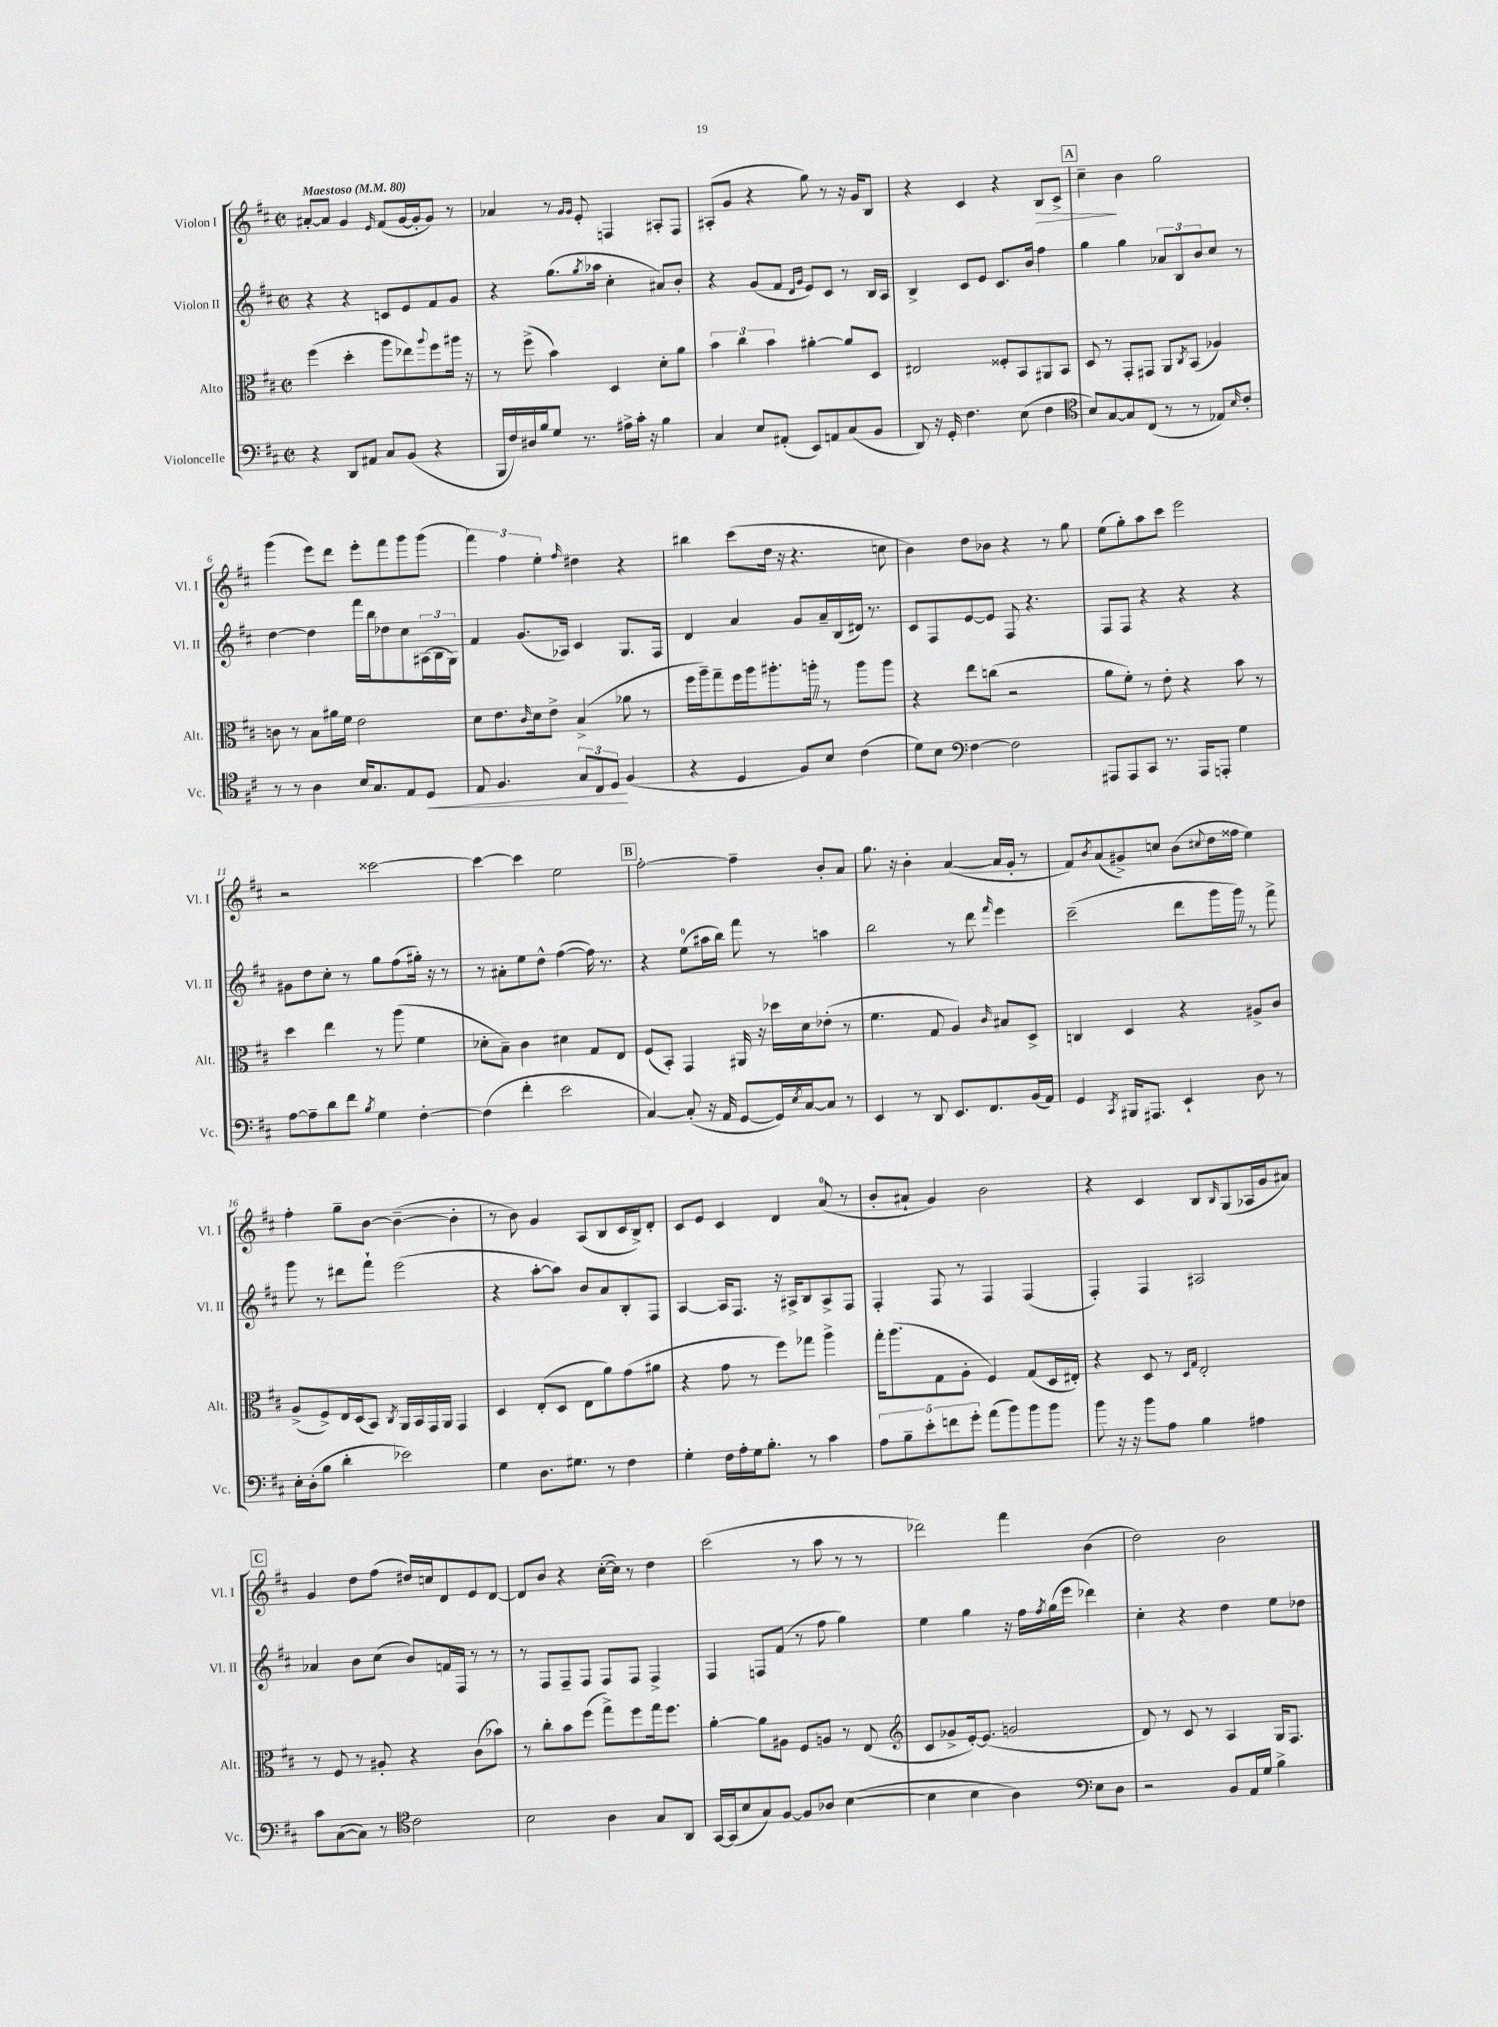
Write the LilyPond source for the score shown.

<<
\new StaffGroup <<
\new Staff = "s0" \with { instrumentName = "Violon I" shortInstrumentName = "Vl. I" } {
    \clef treble \key d \major \defaultTimeSignature \time 2/2 \tempo "Maestoso" 4 = 80
    ais'8~-. ais'8 g'4 \grace { e'16 } fis'8( g'16~ g'16-. g'8) r8 |
    aes'4 r8 \grace { g'16 g'16 } e'8-. f4 ais8-. f8 |
    ais8-.( g'8 r4 g''8) r8 r16 g'16 b8 |
    r4 cis'4 r4 b8\> cis'8-> |
    \mark \markup { \box "A" } cis''4--\! b'4 g''2 |
    g'''4( e'''8) d'''8 e'''8-. fis'''8 g'''8 g'''8( |
    \tuplet 3/2 { fis'''4) fis''4 e''4-. } \grace { fis''16 } dis''4 r4 |
    bis''4 cis'''8( d''16 r16 r4. c''8 |
    b'4) d''8 bes'8 r4 r8 g''8 |
    e''8( g''8-.) a''8 cis'''8 e'''2 |
    r2 cisis'''2~ |
    cisis'''4~ cisis'''4 e''2 |
    \mark \markup { \box "B" } fis''2~-. fis''4-- b'8-. a'8 |
    g''8. r16 b'4-. a'4~( a'16 g'16-. r8 |
    fis'8) \acciaccatura { b'8 } a'8( gis'8->) c''8 b'8( \appoggiatura { cis''8 } d''16 fisis''16 e''4) |
    fis''4-. g''8-- b'8~ b'4~--( b'4-. |
    r8 b'8) g'4 a8( b8 cis'16 b16->) d'8-. |
    cis'8 e'8 cis'4 d'4 a'8-0( r8 |
    b'8-. ais'8-! g'4) b'2 |
    r4 cis'4 b8 \grace { b16 } g8( aes16 g'16 ais'8) |
    \mark \markup { \box "C" } g'4 d''8 fis''8( dis''16) c''16 d'8 e'8 d'8~ |
    d'8 b'8 r4 cis''16~-.( cis''16) r8 d''4 |
    cis'''2( r8 a''8 r8 r8 |
    des'''2) fis'''4 b'4( |
    d''2) b'2 \bar "|." |
}
\new Staff = "s1" \with { instrumentName = "Violon II" shortInstrumentName = "Vl. II" } {
    \clef treble \key d \major \defaultTimeSignature \time 2/2
    r4 r4 c'8 e'8 fis'8 g'8 |
    r4 g''8.( \acciaccatura { g''8 } aes''16 cis''4-. ais'8) b'8-. |
    r4 g'8( fis'8 \grace { d'16 g'16 } e'8) cis'8 r8 b16 a16 |
    b4-> cis'8 e'8 cis'8. b'16 fis''4 |
    \mark \markup { \box "A" } g''4 g''4 \tuplet 3/2 { aes'8 b8 b'8 } cis''8 r8 |
    d''4~ d''4 fis'''16 b''16 des''8 cis''8 \tuplet 3/2 { ais16( b16 g16) } |
    fis'4 g'8.( aes16) cis'4 g8. fis16 |
    d'4 a'4 g'8 a'16-- b16( dis'16) r8. |
    cis'8 fis8 e'8~ e'8 fis8 r4. |
    fis8 fis8 r4 r4 r4 |
    gis'8 d''8 cis''8-. r8 g''8 fis''8( gis''16-.) r16 r8 |
    r8 ais'8-. e''8 d''8-^ fis''4~( fis''16) r8. |
    \mark \markup { \box "B" } r4 e''8-0( ais''16 b''16) fis'''8 r8 a''4 |
    b''2 r8 d'''8 \grace { fis'''16 } e'''4 |
    cis'''2--( d'''8 g'''16 g'''16) \once \override BreathingSign.text = \markup { \musicglyph "scripts.caesura.straight" } \breathe r8 fis'''8-> |
    g'''8 r8 dis'''8 fis'''8-! e'''2( |
    r4 a''8~-. a''8) b'8 a'8 b8-. fis8 |
    a4~ a16 fis8. r16 ais16-> b8 ais8-> fis8 |
    fis4-. fis8 r8 fis4 fis4( |
    fis4-.) fis4 ais2 |
    \mark \markup { \box "C" } aes'4 b'8 cis''8( b'8) f'16 fis16 r8 r8 |
    r8 fis8 fis8-- fis8 fis8 fis8 fis4-> |
    fis4 f8 fis'8( r8 fis''8 g''4) |
    e''4 g''4 r16 fis''16 \acciaccatura { fis''8 } g''16( e'''16 des'''4) |
    cis''4-. r4 d''4 e''8 des''8 \bar "|." |
}
\new Staff = "s2" \with { instrumentName = "Alto" shortInstrumentName = "Alt." } {
    \clef alto \key d \major \defaultTimeSignature \time 2/2
    fis''4( d''4-. a''8 ees''8) \appoggiatura { a''8 } fis''8 ais''16 r16 |
    r8 fis''8->( b'4) d4 d'8-. a'8 |
    \tuplet 3/2 { b'4 cis''4 b'4 } ais'4~-. ais'8 d8 |
    eis2 fisis8-. b,8 ais,8 b,8 |
    \mark \markup { \box "A" } d8 r8 g,8-. gis,8 a,8 \acciaccatura { cis8 } b,8( aes4) |
    c'8 r8 b8 ais'16 fis'16 e'2 |
    d'8 e'8. \grace { cis'16 } d'16 e'8-> b4->( aes'8 r8 |
    fis''16 a''16--) g''8-- fis''16 a''16 ais''8.-. a''16-. \once \override BreathingSign.text = \markup { \musicglyph "scripts.caesura.straight" } \breathe r8 a''8 a''8 |
    r4 e''8 c''8( r2 |
    a'8 fis'8-.) r8 e'8-. r4 b'8 r8 |
    d''4 e''4 r8 a''8( fis'4 |
    des'8-. b8--) cis'4 dis'4 g8 e8 |
    \mark \markup { \box "B" } fis8( b,8-.) g,4 ais,16 r16 des''16 d'16 ees'8-.( r8 |
    fis'4. g8 a4) \grace { cis'16 } bis8 d8-> |
    c4 d4 r4 ais8-> cis'8 |
    a8->( fis8->) e16 d16( b,8) \acciaccatura { cis8 } a,16 b,16 g,16 a,16 g,4 |
    d4 e8-.( d8 e8 a'8) g'8( ais'8 |
    r4 g'8 r8 fis''8) ges''8 a''4-> |
    g''16-. a''8.( g8 a8-. fis4) g8( d16 eis16-.) |
    r4 d8 r8 \grace { d16 g16 } e2-. |
    \mark \markup { \box "C" } r8 fis8 r8 ais8-. r4 cis'8( bes'8) |
    r8 cis''8-. b'8 fis''8( g''8->) fis''8 g''16 fis''8. |
    a'4~-. a'8 ais8 fis8 a8 r8 e8( |
    \clef treble cis'8 ges'8-> e'16~-.) e'8.( g'2 |
    d'8) r8 cis'8 r8 a4 g16 fis8. \bar "|." |
}
\new Staff = "s3" \with { instrumentName = "Violoncelle" shortInstrumentName = "Vc." } {
    \clef bass \key d \major \defaultTimeSignature \time 2/2
    r4 d,8 ais,8 cis8 b,8( r4 |
    b,,16 fis16) dis16 b16 g8 r8. ais16-> cis'16-. r16 b4 |
    cis4 e8 ais,8-.( e,8) a,8 cis8( b,8 |
    d,8) r16 g,16-. fis4. e8( fis4 |
    \mark \markup { \box "A" } \clef tenor b8) g8~ g8 cis8( r8 r8 ees8) \grace { b16 } cis'8-. |
    r8 r8 a4 b16 g8. e8 d8\< |
    e8 fis4. \tuplet 3/2 { g8 cis8 d8\! } fis4( |
    r4 d4 fis8) b8 cis'4( |
    d'8) b8 \clef bass fis4~ fis2 |
    ais,,8 ais,,8 cis,8 r8. ais,,16 a,,8-. g4 |
    a8~ a8-- d'8 fis'8 \acciaccatura { b8 } g4 fis4~-. |
    fis4( fis'4-. e'2 |
    \mark \markup { \box "B" } cis4~) cis8-.( r16 a,16 g,8~ g,16) \acciaccatura { e8 } cis16~ cis8 r8 |
    e,4 r8 d,8 e,8. fis,8. b,16( a,16) |
    g,4 \acciaccatura { cis,8 } bis,,16 ais,,8. e,4-! d8 r8 |
    e16-. d16-.( b8 d'4-. ees'2) |
    g4 d8. gis8. r8 fis4 |
    g4-. fis16 a16-. g16 b8.-. r8 cis'4 |
    \tuplet 5/4 { a8 b8-- e'8-. f'8 g'8-. } a'8( b'8) b'8 b'8 |
    b'8 r16 r16 b'8 a8 b4 ais4 |
    \mark \markup { \box "C" } cis'8 cis8~( cis8) r8 \clef tenor cis'2 |
    b2 a4 g8 a,8 |
    g,16~ g,16( b8 g8) fis8~ fis8 aes8 b4~( |
    b4 b4 a4) \clef bass e8 d8 |
    r2 b,8 a,16 g16 b4-> \bar "|." |
}
>>
>>
